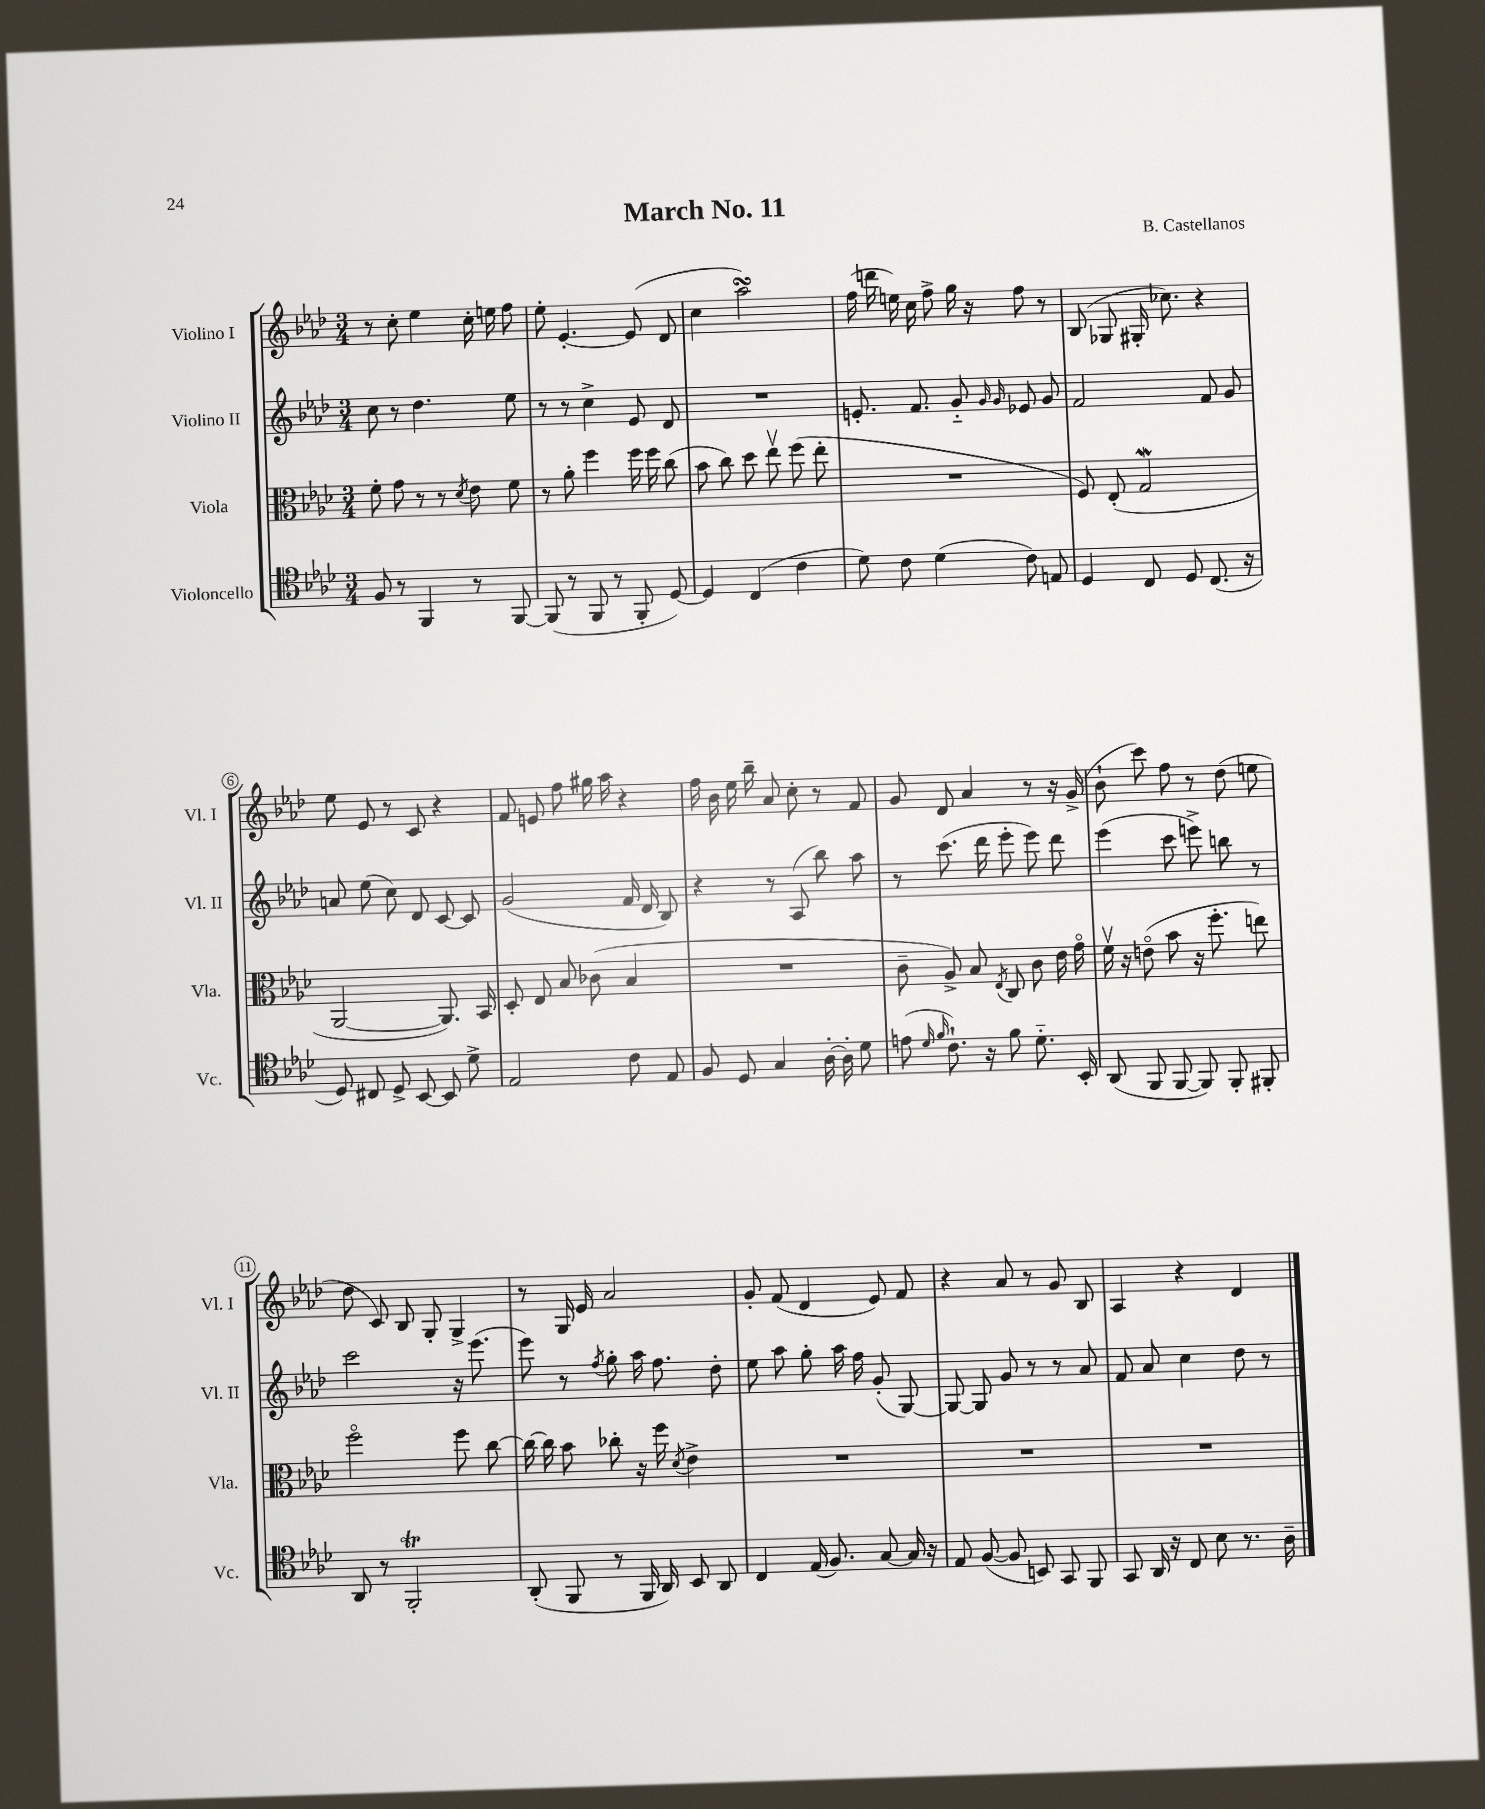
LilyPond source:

\header { title = "March No. 11" composer = "B. Castellanos" }
<<
\new StaffGroup <<
\new Staff = "s0" \with { instrumentName = "Violino I" shortInstrumentName = "Vl. I" } {
    \clef treble \key aes \major \numericTimeSignature \time 3/4
    \autoBeamOff r8 c''8-. ees''4 c''16-. e''16 f''8 |
    ees''8-. ees'4.~-. ees'8( des'8 |
    c''4 aes''2\turn) |
    f''16( d'''16 e''16) c''16 f''8-> g''16 r16 f''8 r8 |
    bes8( ges8 gis16-. ces''8.) r4 |
    ees''8 ees'8 r8 c'8 r4 |
    f'8 e'8 f''8 gis''16 aes''16 r4 |
    f''16 bes'16 ees''16 bes''16-- aes'8 c''8-. r8 f'8 |
    g'8 des'8 aes'4 r8 r16 g'16->( |
    bes'8-! c'''8) f''8 r8 des''8( e''8 |
    des''8 c'8) bes8 g8-. g4-> |
    r8 g16 ees'16 aes'2 |
    g'8-. f'8( des'4 ees'8) f'8 |
    r4 aes'8 r8 g'8 bes8 |
    aes4 r4 des'4 \bar "|." |
}
\new Staff = "s1" \with { instrumentName = "Violino II" shortInstrumentName = "Vl. II" } {
    \clef treble \key aes \major \numericTimeSignature \time 3/4
    \autoBeamOff c''8 r8 des''4. ees''8 |
    r8 r8 c''4-> ees'8 des'8 |
    R2. |
    e'8.-. f'8. g'8-_ \grace { g'16 g'16 } ees'8 g'8 |
    f'2 f'8 g'8 |
    a'8 ees''8( c''8) des'8 c'8~ c'8 |
    g'2( f'16 des'16 bes8) |
    r4 r8 aes8( bes''8) aes''8 |
    r8 c'''8.( des'''16 ees'''8-. ees'''8) des'''8 |
    ees'''4( c'''8 e'''8->) b''8 r8 |
    c'''2 r16 ees'''8.( |
    ees'''8) r8 \acciaccatura { f''8 } g''8-. aes''16 f''8. des''8-. |
    ees''8 aes''8 g''8-. aes''16 f''16 g'8-.( g8~) |
    g8~ g8 g'8 r8 r8 aes'8 |
    f'8 aes'8 c''4 des''8 r8 \bar "|." |
}
\new Staff = "s2" \with { instrumentName = "Viola" shortInstrumentName = "Vla." } {
    \clef alto \key aes \major \numericTimeSignature \time 3/4
    \autoBeamOff f'8-. g'8 r8 r8 \acciaccatura { des'8 } ees'8 f'8 |
    r8 aes'8-. f''4 f''16 f''16 c''8( |
    bes'8 c''8) des''8 ees''8\upbow f''8( ees''8-. |
    R2. |
    f8) ees8-.( g2\mordent |
    aes,2~ aes,8.) bes,16 |
    des8-. ees8 bes8 ces'8( bes4 |
    R2. |
    c'8-- aes8->) bes8 \acciaccatura { ees8 } c8 c'8 ees'16 g'16\flageolet |
    f'16\upbow r16 e'8\flageolet( bes'8 r16 f''8.-. e''8) |
    f''2\flageolet f''8 c''8~ |
    c''16~ c''16 bes'8 ces''8-. r16 f''16 \acciaccatura { des'8 } ees'4-> |
    R2. |
    R2. |
    R2. \bar "|." |
}
\new Staff = "s3" \with { instrumentName = "Violoncello" shortInstrumentName = "Vc." } {
    \clef tenor \key aes \major \numericTimeSignature \time 3/4
    \autoBeamOff f8 r8 f,4 r8 f,8~ |
    f,8( r8 f,8 r8 f,8-. des8~) |
    des4 c4( c'4 |
    des'8) c'8 des'4( c'8) e8 |
    des4 c8 des8 c8.( r16 |
    des8) cis8 des8-> bes,8~ bes,8 des'8-> |
    ees2 c'8 ees8 |
    f8 des8 g4 aes16~-. aes16-. des'8 |
    e'8( \grace { des'16 f'16 } c'8.-!) r16 f'8 des'8.-_ bes,16-. |
    aes,8( f,8 f,8~ f,8) f,8-. fis,8-. |
    aes,8 r8 f,2-.\trill |
    aes,8-.( f,8 r8 f,16 aes,16) bes,8 aes,8 |
    c4 ees16( f8.) g8~ g16 r16 |
    ees8 f8~( f8 b,8) g,8 f,8 |
    g,8 aes,16 r16 c8 bes8 r8. aes16-- \bar "|." |
}
>>
>>
\layout { \context { \Score \override BarNumber.stencil = #(make-stencil-circler 0.1 0.3 ly:text-interface::print) } }
